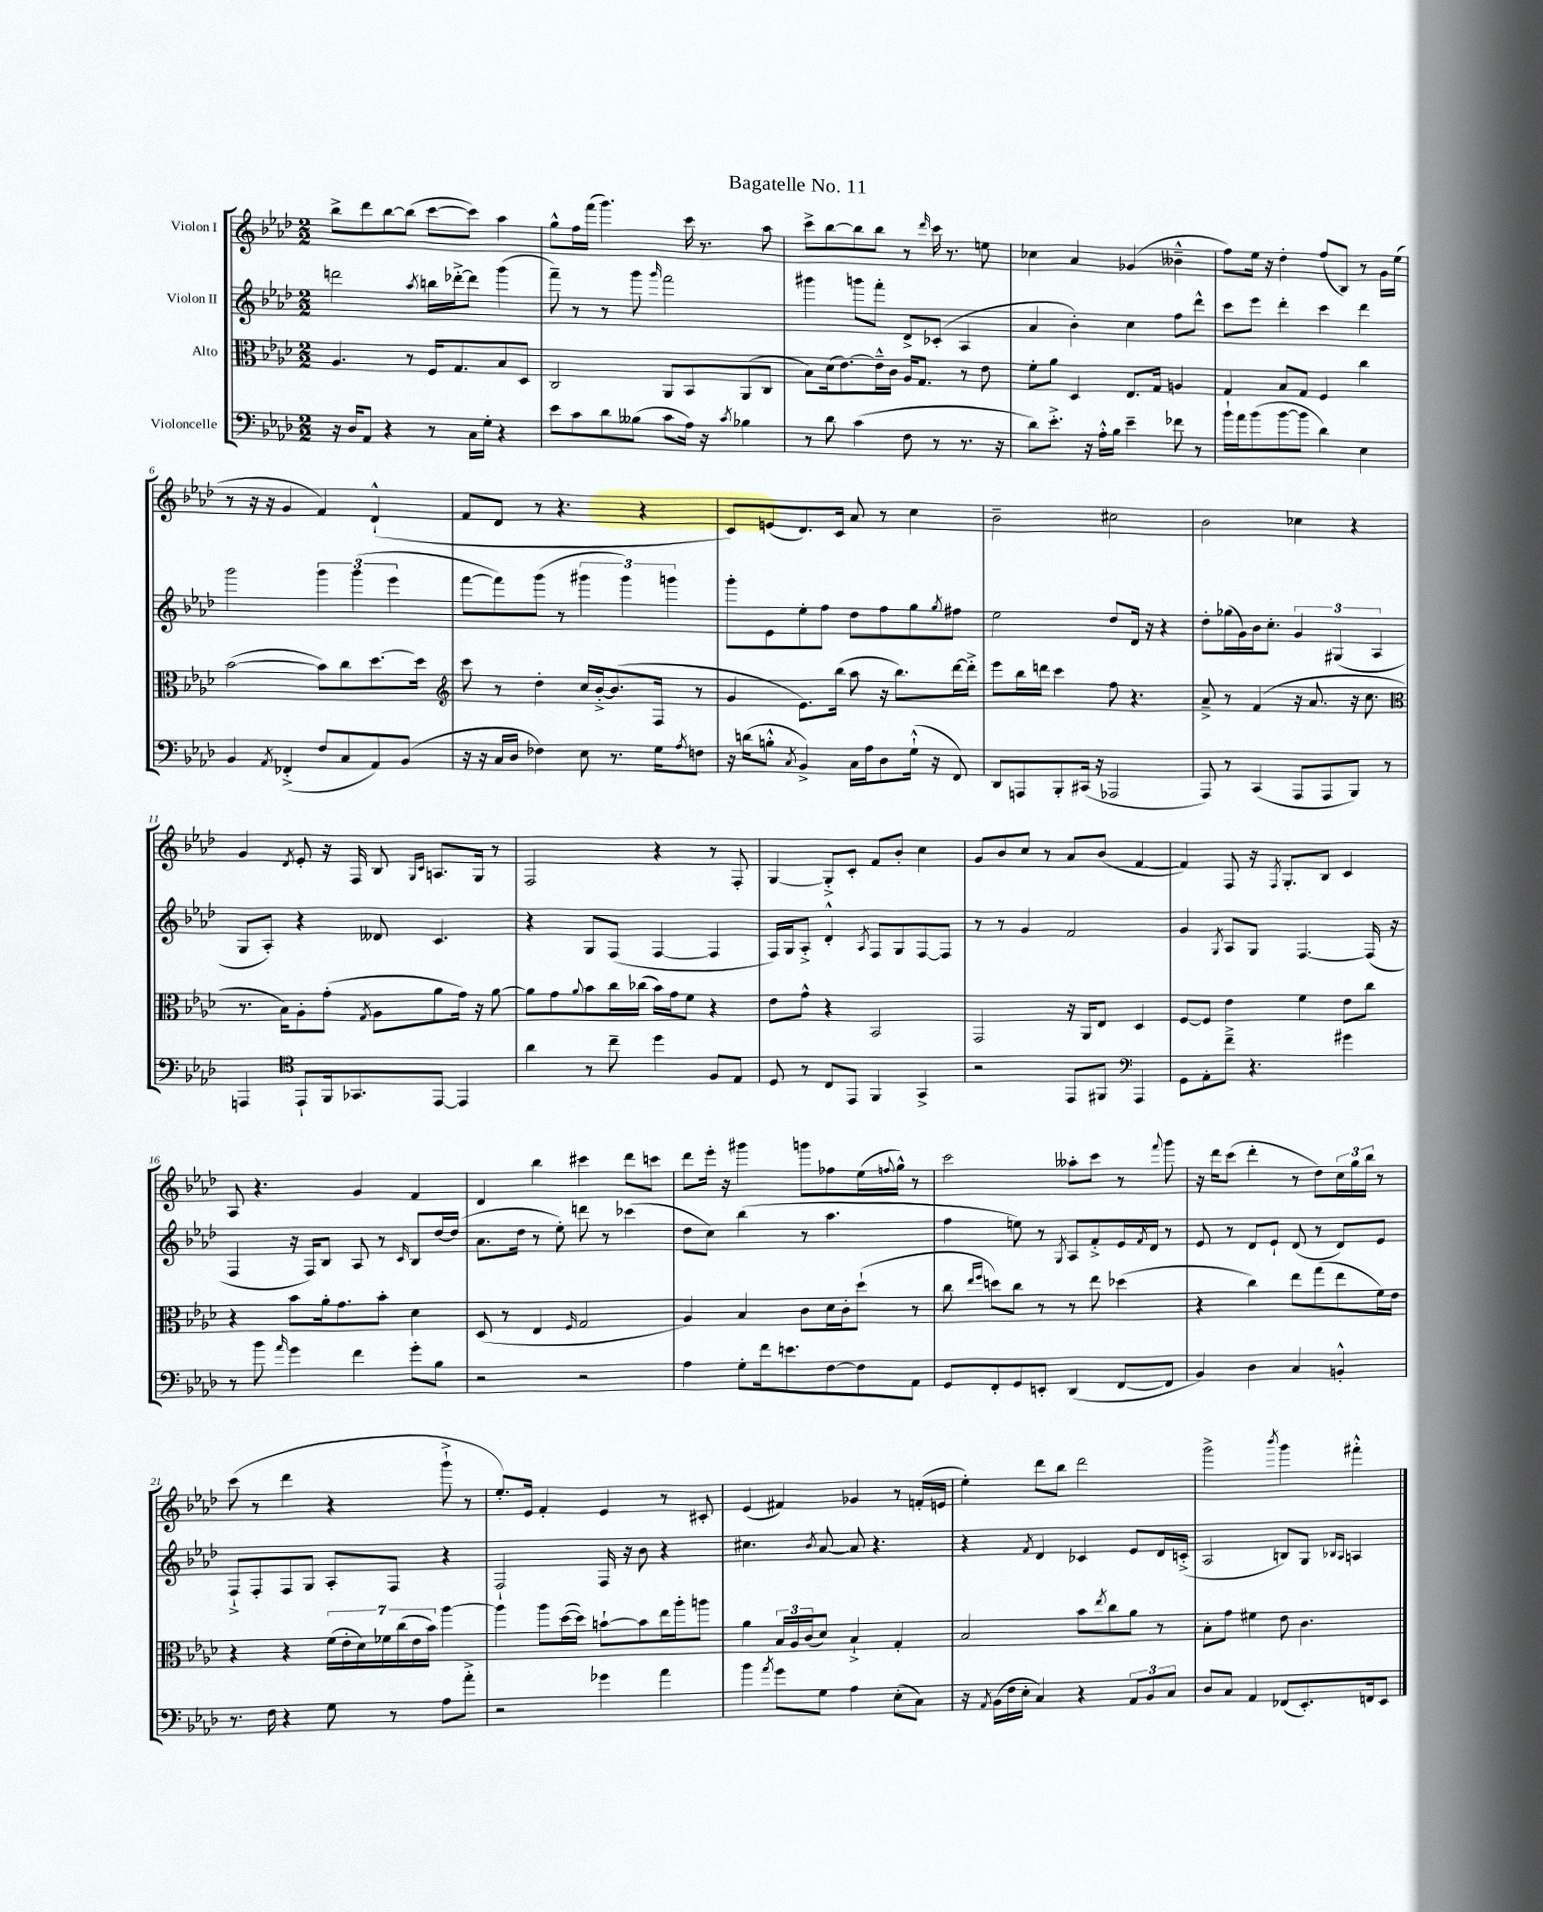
\header { title = "Bagatelle No. 11" }
<<
\new StaffGroup <<
\new Staff = "s0" \with { instrumentName = "Violon I" } {
    \clef treble \key aes \major \numericTimeSignature \time 2/2
    bes''8-> des'''8 bes''8~ bes''8( c'''8~ c'''8) aes''4 |
    g''8-^ f''16 f'''16( g'''4.) c'''16 r8. aes''8 |
    c'''8-> bes''8~ bes''8 bes''8 r8 \grace { des'''16 } c'''16 r8. e''8 |
    ces''4 aes'4 ges'4( beses'4---^ |
    f''8) ees''16 r16 des''4-. f''8( bes8) r8 g'16 ees''16( |
    r8 r16 r16 g'4 f'4) des'4-!-^( |
    f'8 des'8 r8 r4. r4 |
    c'8) e'8( des'8.) c'16 aes'8 r8 c''4 |
    bes'2-- cis''2 |
    bes'2 ces''4 r4 |
    g'4 \acciaccatura { des'8 } ees'8-. r16 f16 bes8 \grace { g16 c'16 } a8. g16 r8 |
    f2 r4 r8 f8-. |
    g4~ g8-.-> c'8-. f'8 bes'8-. c''4 |
    g'8 bes'8 c''8 r8 aes'8 bes'8( f'4~ |
    f'4) f8 r16 \acciaccatura { f8 } g8.-. bes8 c'4 |
    aes8 r4. g'4 f'4 |
    des'4 bes''4 cis'''4 des'''8 c'''8 |
    des'''8 ees'''16-. r16 gis'''4 g'''8 fes''8 ees''16( \appoggiatura { f''8 } g''16-^) r8 |
    c'''2 aeses''8-. c'''8 r8 \appoggiatura { f'''8 } g'''8 |
    r16 des'''16 c'''8( des'''4-. r8 des''8) \tuplet 3/2 { c''16 g''16 bes''16 } r8 |
    c'''8( r8 des'''4 r4 g'''8-!-> r8 |
    ees''8.-.) ees'16 f'4-. ees'4 r8 cis'8-. |
    ees'4( fis'4) ges'4 r8 f'16-.( e'16 |
    ees''4-.) des'''8 bes''8 des'''2 |
    g'''2-> \acciaccatura { bes'''8 } g'''4 fis'''4-.-^ \bar "|." |
}
\new Staff = "s1" \with { instrumentName = "Violon II" } {
    \clef treble \key aes \major \numericTimeSignature \time 2/2
    d'''2 \acciaccatura { aes''8 } b''16 des'''16~-.-> des'''8 g'''4( |
    f'''8--) r8 r8 g'''8 \grace { g'''16 } f'''2 |
    gis'''4 g'''8 f'''8-. des'8-> ces'8-.( aes4 |
    aes'4 bes'4-.) c''4 f''8 des'''8-^ |
    c'''8 ees'''8 des'''4-. c'''4 des'''4 |
    g'''2 \tuplet 3/2 { g'''4 g'''4( ees'''4 } |
    f'''8~ f'''8) g'''8( r8 \tuplet 3/2 { gis'''4 gis'''4) g'''4 } |
    g'''8-. ees'8 ees''8-. f''8 des''8 f''8 g''8 \acciaccatura { g''8 } fis''8 |
    ees''2 des''8 des'16 r16 r4 |
    des''8-. ges''16( g'16) bes'16 c''8.-. \tuplet 3/2 { g'4 gis4( aes4 } |
    g8 aes8-.) r4 deses'8 c'4. |
    r4 g8 f8( f4~ f4 |
    f16) g16 aes8-.-> des'4-.-^ \acciaccatura { aes8 } f8 g8 f8~ f8 |
    r8 r8 g'4 f'2 |
    g'4 \acciaccatura { g8 } aes8 g8 f4.~ f16( r16 |
    f4 r16 f16) bes8 aes8 r8 \grace { c'16 } bes8 des''16~ des''16( |
    aes'8. des''16 r8 ees''8-.) d'''8 r8 ces'''4( |
    des''8 c''8) bes''4( r8 aes''4. |
    f''4 e''8) r8 \acciaccatura { g8 } aes8 f'8-.-> ees'16 \acciaccatura { f'8 } des'16 r8 |
    ees'8 r8 des'8 ees'8-! des'8( r8 des'8) ees'8 |
    f8-!-> f8-. f8 g8 aes8-. f8 r4 |
    f2-! f16 r16 bes'8 r4 |
    cis''4. \acciaccatura { bes'8 } aes'8~ aes'8 r4. |
    r4 \acciaccatura { f'8 } des'4 ces'4 ees'8 des'16 c'16-.->( |
    aes2 b8) g8 \grace { bes16 aes16 } a4 \bar "|." |
}
\new Staff = "s2" \with { instrumentName = "Alto" } {
    \clef alto \key aes \major \numericTimeSignature \time 2/2
    aes4. r8 f16 g8. bes8 des8 |
    c2 aes,8 bes,8 aes,8( c8 |
    bes8) des'16( ees'8.~) ees'16---^ c'16 aes16 g8. r8 ees'8 |
    f'8-. aes'8 des4 ees8. g16 a4 |
    g4 bes8 g8 f4 c''4 |
    bes'2~( bes'8) c''8 des''8.~ des''16 |
    \clef treble c'''8 r8 des''4-. c''16 bes'16~-.-> bes'8.( f16 r8 |
    g'4 ees'8.) bes''16( aes''8 r16 bes''8.) des'''16~ des'''16-.-> |
    ees'''8 bes''16 d'''16 c'''4 f''8 r4. |
    aes'8---> r8 f'4( r16 aes'8. r16 c''8. |
    \clef alto r8. bes16) aes8-. g'8-.( \acciaccatura { g8 } aes8 aes'8 g'16) r16 aes'8~ |
    aes'8 g'8 \appoggiatura { aes'8 } bes'8 c''16 ces''16( bes'16) g'16 f'8 r4 |
    ees'8 g'8-^ r4 bes,2 |
    g,2 r16 aes,16 ees8 des4 |
    f8~ f8 ees'4 f'4 ees'8 c''8 |
    r4 bes'8 aes'16-. g'8. bes'8-. des'4 |
    des8( r8 ees4 \grace { f16 } g2 |
    aes4) bes4 c'8 des'16 c'16-. des''8-!( r8 |
    c''8 \grace { ees''16 f''16 } d''8) c''8 r8 r8 ees''8 des''4( |
    r4 c''4) ees''8 g''8( ees''8 f'16) ees'16 |
    r4 r4 \tuplet 7/4 { f'16( ees'16-. des'16) fes'16 c''16( ees'16 bes'16) } aes''4~ |
    aes''4 aes''8 des''16~( des''16) b'8~-! b'8 ees''16 aes''16-. a''8 |
    aes'4 \tuplet 3/2 { bes16 aes16 c'16( } des'8) bes4-!-> g4-. |
    bes2 bes'8 \acciaccatura { ees''8 } c''8 aes'8 r8 |
    bes8-. g'8 fis'4 ees'8 c'4. \bar "|." |
}
\new Staff = "s3" \with { instrumentName = "Violoncelle" } {
    \clef bass \key aes \major \numericTimeSignature \time 2/2
    r16 des16 aes,8 r4 r8 c16 g16-. r4 |
    ees'8 c'8 des'8 beses8( c'8 aes16) r16 \acciaccatura { c'8 } bes4 |
    r8 des'8 c'4( f8 r8 r8. r16 |
    des'8) ees'8.-.-> r16 aes16-.-^ bes16 ees'4-- fes'8 r8 |
    bes'16-! aes'16 bes'8( bes'8~ bes'8 des'4) ees4 |
    bes,4 \acciaccatura { aes,8 } fes,4-.->( f8 c8 aes,8) bes,8( |
    r16 r16 c16 des16 fes4) ees8 r8. g16 \acciaccatura { aes8 } f8 |
    r16 d'16( b8-.-^ \acciaccatura { c8 } bes,4->) c16 aes16 des8 g16-!-^( r16 f,8) |
    des,8 a,,8 bes,,8-. cis,16( r16 aes,,2 |
    aes,,8) r8 c,4( aes,,8 aes,,8 bes,,8) r8 |
    a,,4 \clef tenor ees,8-! f,16 ges,8. ees,8~ ees,4 |
    aes'4 r8 c''8-- des''4 f8 ees8 |
    des8 r8 c8 ees,8 f,4 g,4-> |
    r2 ees,8 fis,8 \clef bass aes,,4 |
    g,8 aes,8-. f'8---> r4. gis'4 |
    r8 bes'8 \grace { aes'16 } g'4 f'4 g'8-. bes8 |
    r2 r2 |
    aes4 g8-. f'16 e'8. f8~ f8 aes,8 |
    g,8 f,8-. g,8 e,8-. des,4( f,8~ f,8 |
    bes,4) des4 c4 b,4-.-^ |
    r8. f16 r4 g8 r8 aes8 aes'8-.-> |
    r2 ges'4 aes'4 |
    bes'4 \acciaccatura { aes'8 } g'8 g8 aes4 ees8-.( c8) |
    r16 \acciaccatura { aes,8 } bes,16( f16 ees16-. c4) r4 \tuplet 3/2 { aes,8 bes,8 c8 } |
    des8 c8 aes,4 fes,8( ees,8.-.) f,16 ees,8 \bar "|." |
}
>>
>>
